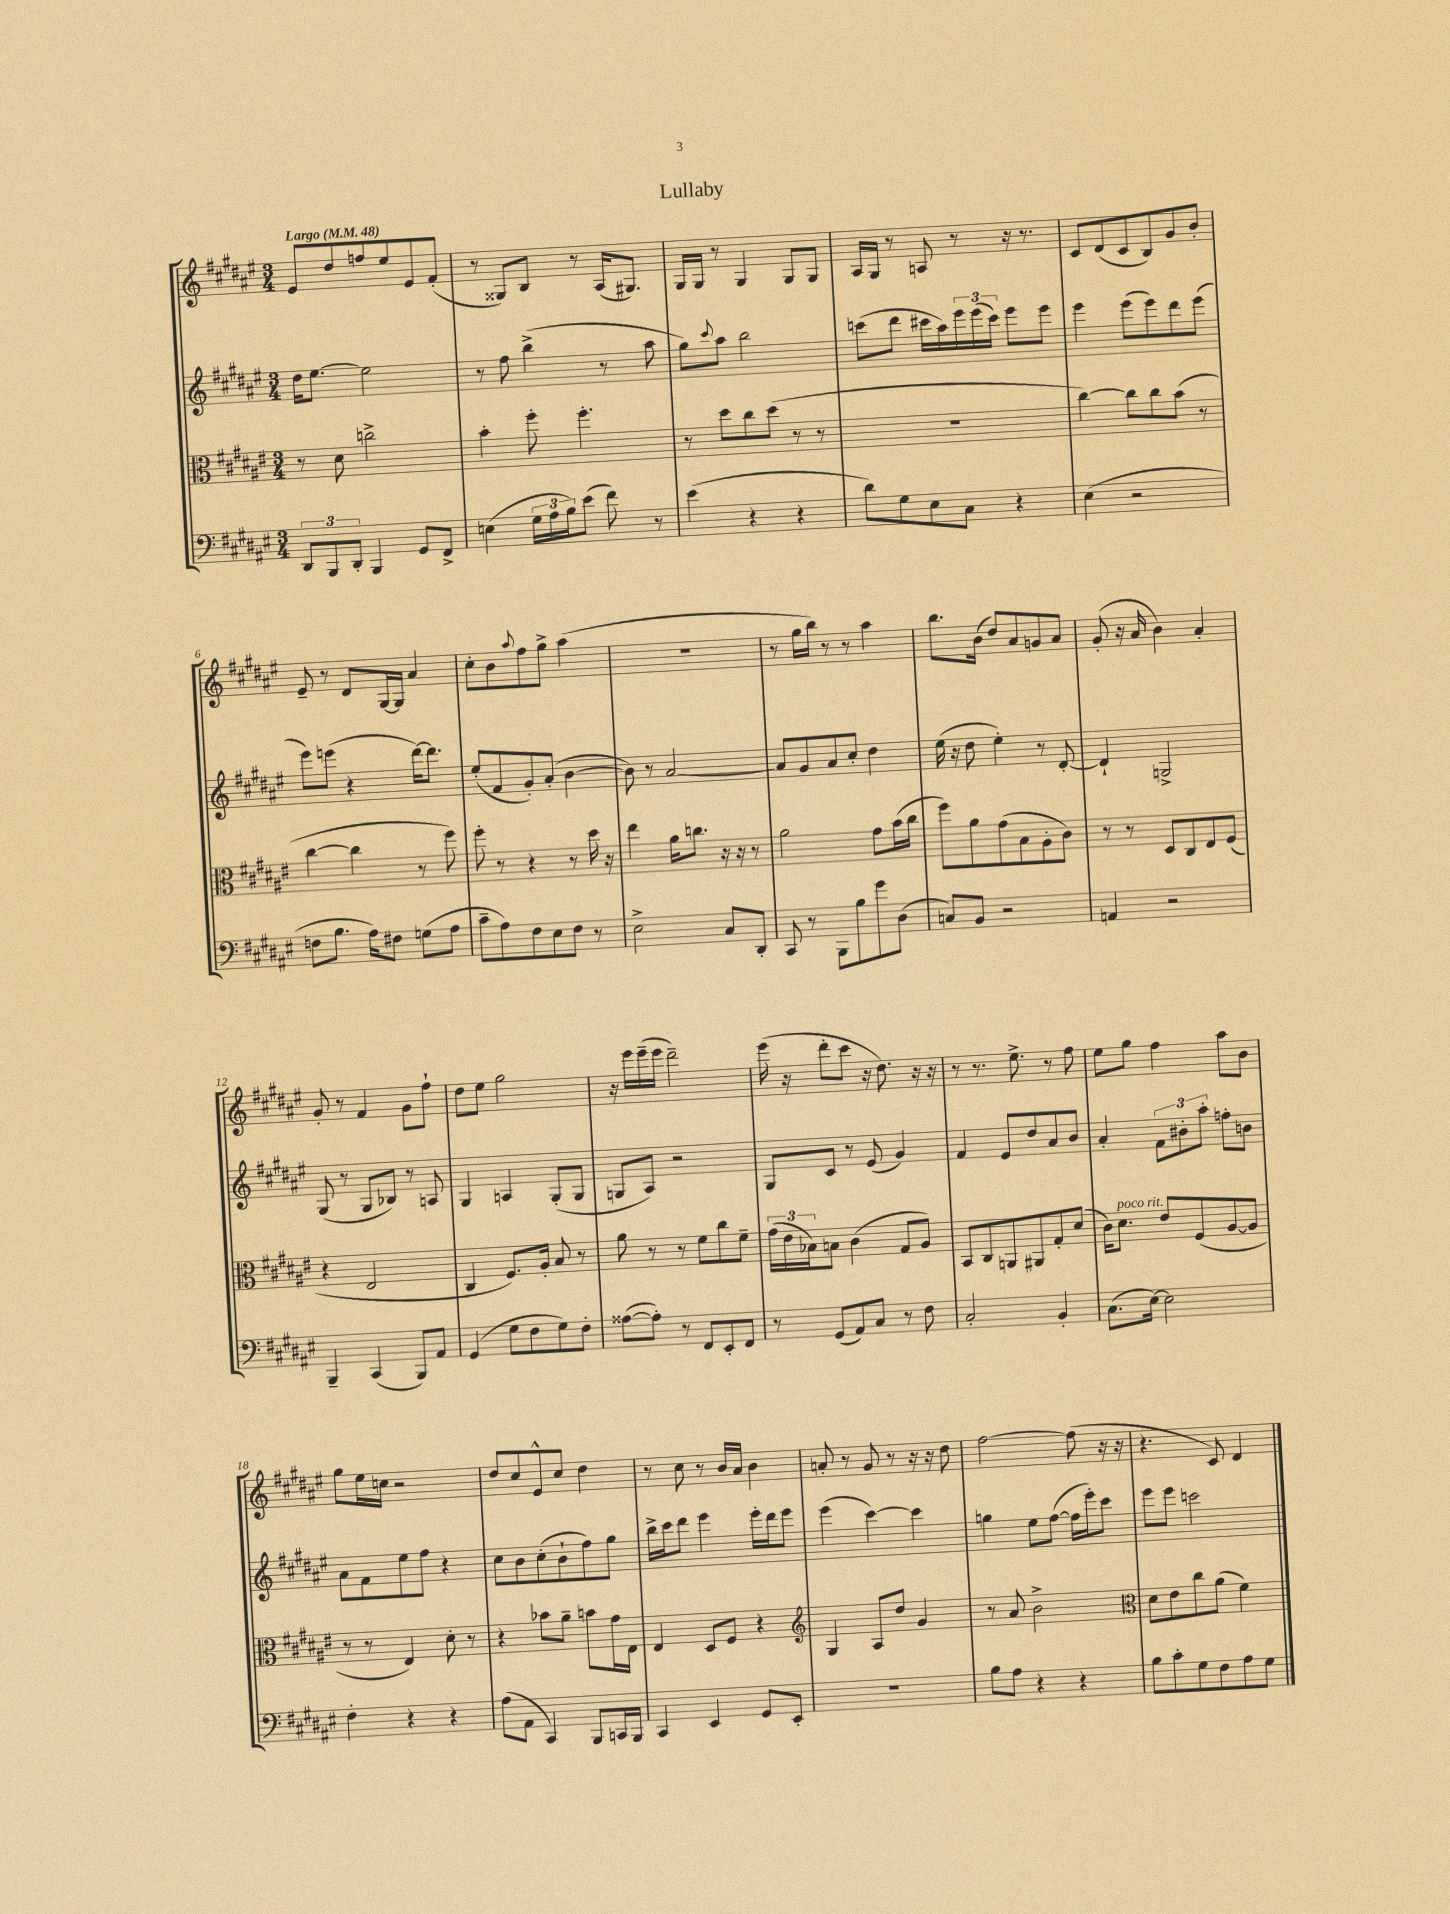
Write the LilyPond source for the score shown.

\header { title = "Lullaby" }
<<
\new StaffGroup <<
\new Staff = "s0" {
    \clef treble \key fis \major \numericTimeSignature \time 3/4 \tempo "Largo" 4 = 48
    eis'8 dis''8 f''8 eis''8 eis'8 fis'8-.( |
    r8 gisis8) b8 r8 ais16( gis8.) |
    gis16 gis16 r8 gis4 gis8 gis8 |
    ais16 gis16 r8 a8 r8 r16 r8. |
    cis'8 dis'8( cis'8 b8) gis'8 b'8-. |
    eis'8-- r8 dis'8 gis16~ gis16 ais'4 |
    cis''8-. b'8 \appoggiatura { ais''8 } fis''8 gis''8-> ais''4( |
    R2. |
    r8 gis''16 b''16) r8 r8 ais''4 |
    b''8. b'16( dis''8) ais'8 g'8 ais'8 |
    gis'8-.( r16 ais'16 b'4) ais'4-. |
    gis'8-. r8 fis'4 gis'8 fis''8-! |
    dis''8 eis''8 gis''2 |
    r16 eis'''16 eis'''16--( eis'''16 dis'''2--) |
    eis'''16( r16 dis'''8-. cis'''8 r16 dis''8.) r16 r16 |
    r8 r8. eis''8.-> r8 fis''8 |
    eis''8 gis''8 fis''4 ais''8 b'8 |
    gis''8 eis''16 c''16 r2 |
    dis''8 cis''8 eis'8-^ cis''8 dis''4 |
    r8 cis''8 r8 b'16 ais'16 b'4 |
    a'8-. r8 gis'8 r8 r16 r16 dis''8 |
    fis''2~ fis''8( r16 r16 |
    r4. cis'8) dis'4 \bar "|." |
}
\new Staff = "s1" {
    \clef treble \key fis \major \numericTimeSignature \time 3/4
    dis''16 eis''8.~ eis''2 |
    r8 fis''8 b''4->( r8 ais''8 |
    gis''8) \appoggiatura { cis'''8 } ais''8 b''2 |
    c'''8( dis'''8 cis'''16 ais''16) \tuplet 3/2 { eis'''16 eis'''16( cis'''16) } eis'''8 eis'''8 |
    eis'''4 eis'''8( eis'''8) dis'''8 eis'''8( |
    eis'''8) e'''8( r4 dis'''16~) dis'''8. |
    eis''8-.( fis'8 gis'8-.) ais'8-.( b'4~ |
    b'8) r8 ais'2~ |
    ais'8 gis'8 ais'8 cis''8-. dis''4 |
    eis''16( r16 dis''8 eis''4-.) r8 dis'8~-. |
    dis'4-! g2-> |
    gis8( r8 gis8 bes8) r8 a8 |
    gis4 a4 gis8-.( gis8 |
    g8 ais8) r2 |
    gis8 cis'8 r8 eis'8( gis'4) |
    fis'4 eis'8 dis''8 ais'8 b'8 |
    ais'4-. \tuplet 3/2 { fis'8 bis'8-. ais''8-. } f''8-. b'8 |
    ais'8 fis'8 eis''8 fis''8 r4 |
    cis''8 b'8 cis''8-.( b'8-! fis''8) gis''8 |
    b''16-> cis'''16 dis'''8 eis'''4 eis'''16-. dis'''16 eis'''8 |
    eis'''4( cis'''4~) cis'''4 |
    g''4 eis''8 fis''8~( fis''16 eis'''16-.) cis'''8 |
    eis'''8 eis'''8 c'''2 \bar "|." |
}
\new Staff = "s2" {
    \clef alto \key fis \major \numericTimeSignature \time 3/4
    r8 dis'8 c''2-> |
    b'4-. fis''8-. fis''4.-. |
    r8 dis''8 cis''8 dis''8( r8 r8 |
    R2. |
    cis''4~) cis''8 cis''8 b'8( r8 |
    cis''4~ cis''4 r8 fis''8) |
    fis''8-. r8 r4 r8 dis''16 r16 |
    eis''4 ais'16 c''8. r16 r16 r8 |
    ais'2 gis'8 b'16( cis''16 |
    fis''8) ais'8 gis'8( b8 ais8-. cis'8) |
    r8 r8 dis8 cis8 eis8 fis8( |
    r4 eis2 |
    cis4 fis8.) ais16-. b8 r8 |
    ais'8 r8 r8 fis'8 cis''8 fis'8-- |
    \tuplet 3/2 { gis'16( eis'16 bes16) } b8 cis'4( gis8 ais8) |
    b,8 cis8 a,8 ais,8 gis8-. dis'8( |
    cis'16) dis'8.^\markup { \italic "poco rit." } eis'8 fis8( ais8~ ais8 |
    r8 r8 eis4) dis'8-. r8 |
    r4 bes'8 ais'8-- b'8 gis'16 eis16 |
    eis4 dis8 fis8 r4 |
    \clef treble gis4 ais8 dis''8 gis'4 |
    r8 ais'8 b'2-> |
    \clef alto dis'8 eis'8 cis''8 ais'8( fis'4) \bar "|." |
}
\new Staff = "s3" {
    \clef bass \key fis \major \numericTimeSignature \time 3/4
    \tuplet 3/2 { dis,8 b,,8 dis,8-. } b,,4 gis,8 fis,8-> |
    e4( \tuplet 3/2 { gis16 ais16 b16) } eis'8( fis'8) r8 |
    eis'4( r4 r4 |
    dis'8) gis8 eis8 cis8 r4 |
    eis4( r2 |
    f8 b8. ais16) fis8 g8( ais8 |
    cis'8-- ais8) fis8 eis8 fis8 r8 |
    eis2-> cis8 dis,8-. |
    cis,8 r8 b,,8 b8 gis'8 dis8( |
    c8) b,8 r2 |
    a,4 r2 |
    b,,4-- cis,4( b,,8) ais,8 |
    gis,4( gis8 fis8 gis8) fis8-. |
    aisis8~( aisis8-.) r8 fis,8 eis,8-. fis,8 |
    r8 gis,8( ais,8) cis8 r8 fis8 |
    cis2-. b,4-. |
    cis8.( eis16~) eis2 |
    fis4-. r4 r4 |
    ais8( ais,8 cis,4) b,,8 c,16 b,,16 |
    cis,4 eis,4 gis,8 eis,8-. |
    R2. |
    b8 ais8 r4 r4 |
    b8 cis'8-. gis8 fis8 ais8 gis8 \bar "|." |
}
>>
>>
